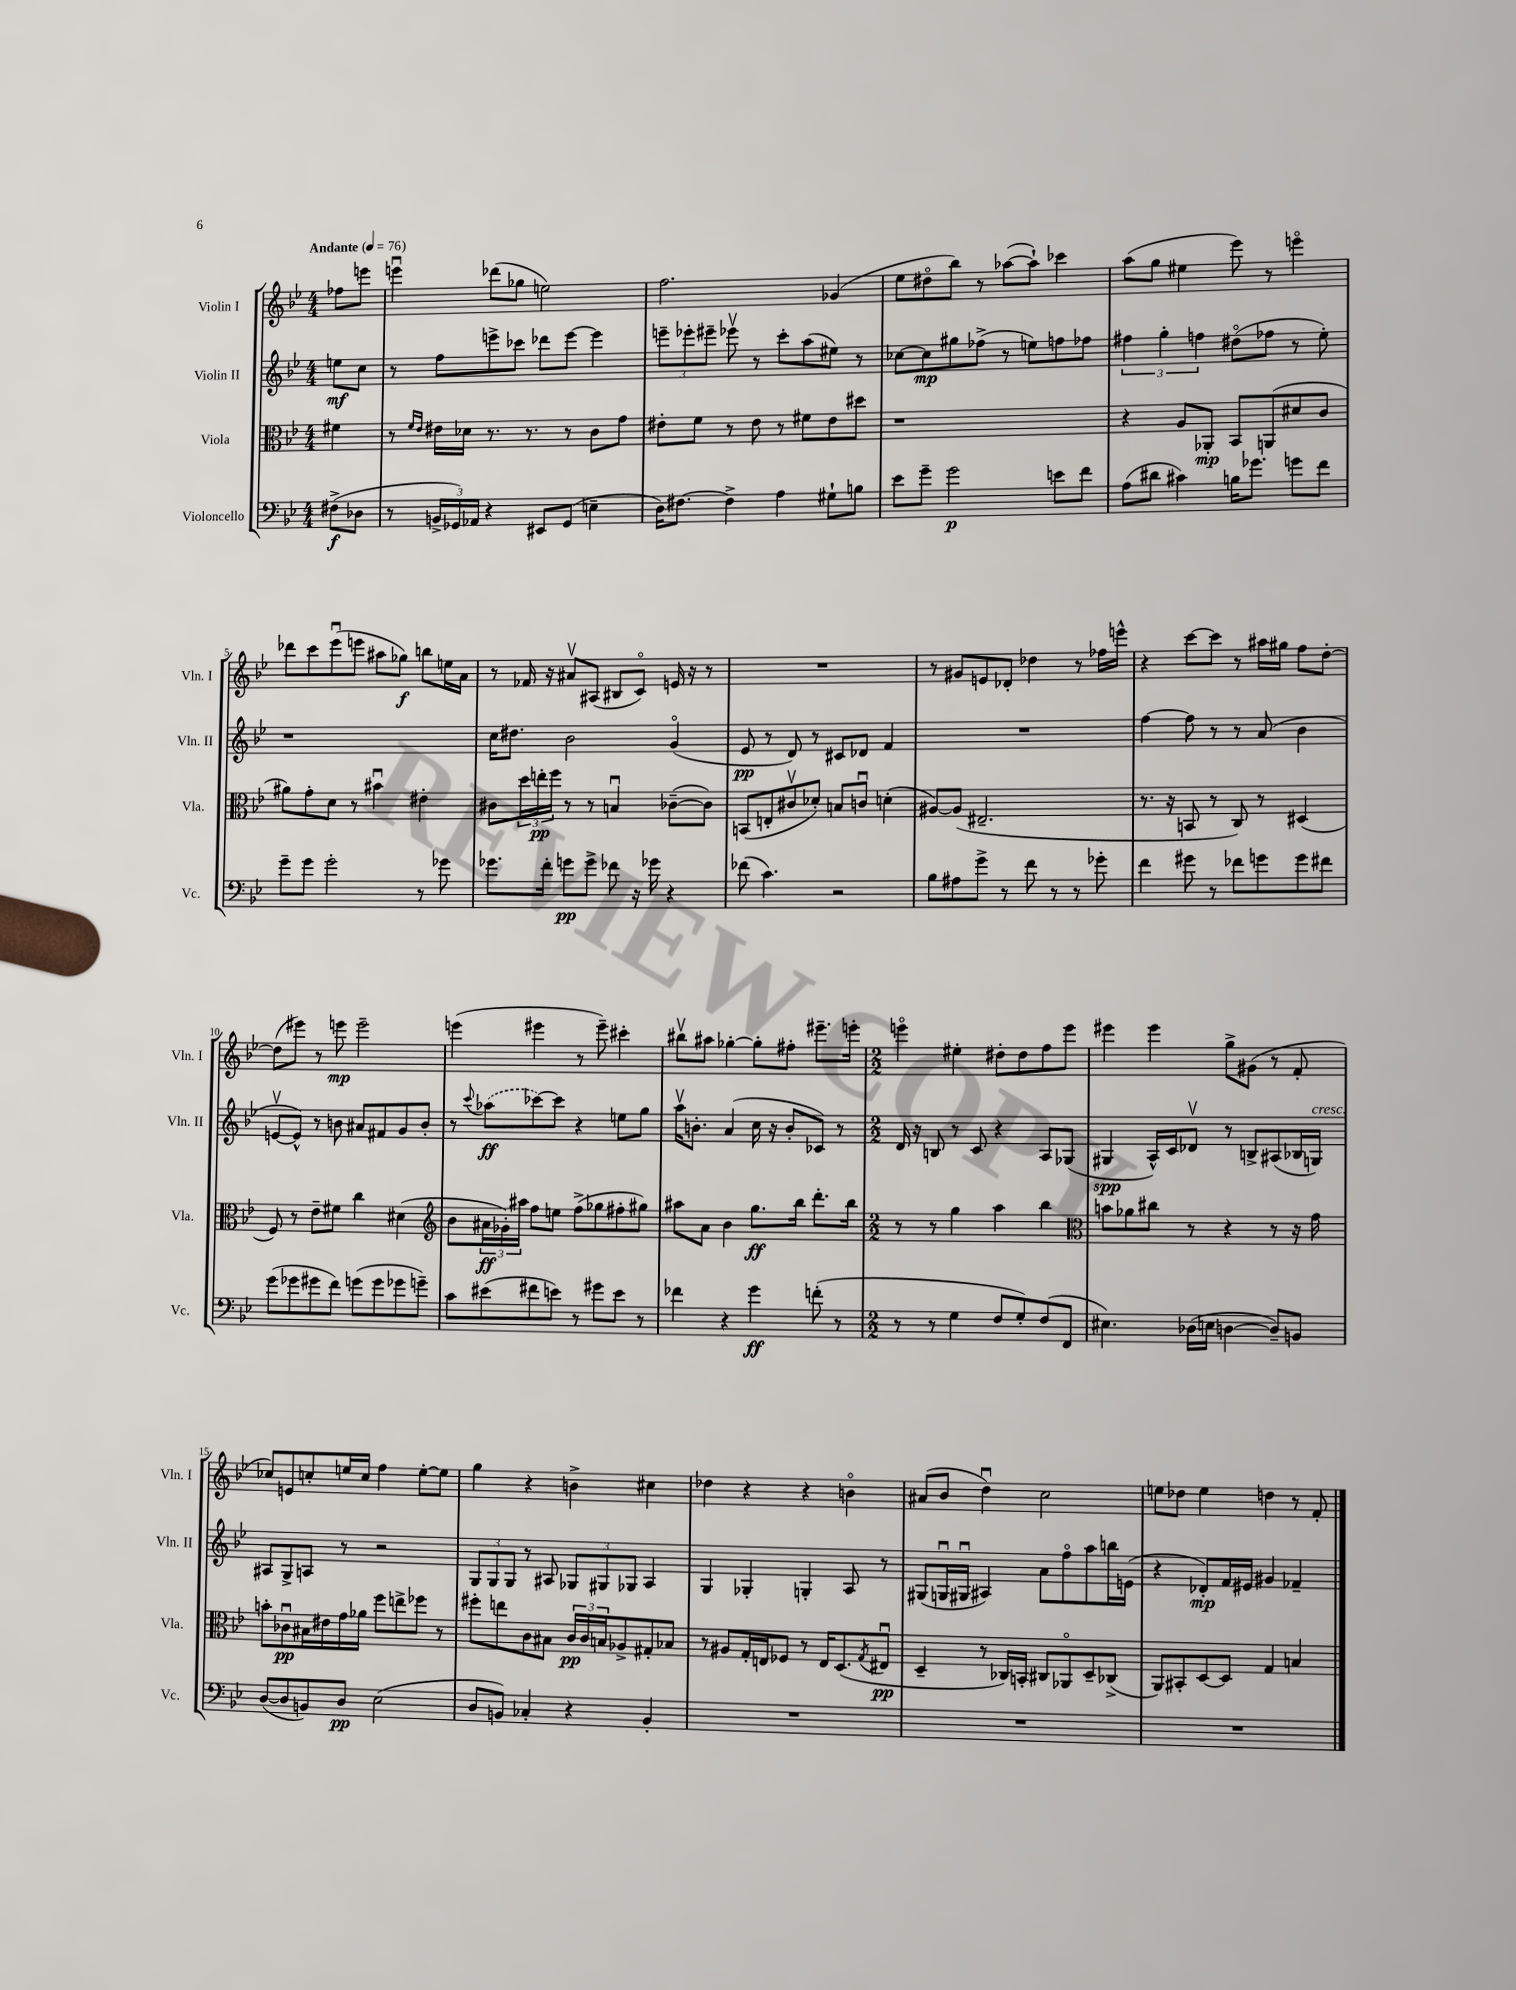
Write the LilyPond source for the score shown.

<<
\new StaffGroup <<
\new Staff = "s0" \with { instrumentName = "Violin I" shortInstrumentName = "Vln. I" } {
    \clef treble \key bes \major \numericTimeSignature \time 4/4 \partial 4 \tempo "Andante" 4 = 76
    fes''8 e'''8 |
    e'''4\downbow des'''8( ges''8 e''2) |
    f''2. ges'4( |
    ees''8 dis''8\flageolet bes''8) r8 aes''8~( aes''8-!) ces'''4 |
    a''8( g''8 eis''4 ees'''8) r8 e'''4\flageolet |
    des'''8 c'''8 ees'''8\downbow( e'''8 ais''8 ges''8\f) b''8 e''16 a'16 |
    r8 fes'16 r16 ais'8\upbow ais8( bis8 c'8\flageolet) e'16 r16 r8 |
    R1 |
    r8 gis'8 e'8 des'8-. des''4 r8 fes''16 e'''16-^ |
    r4 c'''8~ c'''8 r8 ais''16 gis''16 f''8 d''8~-. |
    d''8( eis'''8) r8 e'''8\mp e'''2-- |
    e'''4( eis'''4 r8 eis'''8--) cis'''4-. |
    bis''8\upbow ais''8 ges''4~-. ges''8-. fis''8-. eis'''8.-- e'''16-. |
    \numericTimeSignature \time 2/2 e'''4\flageolet eis''4-. dis''8-. dis''8 f''8 e'''8 |
    eis'''4 eis'''4 g''8-> gis'8( r8 f'8-. |
    ces''8) e'8 c''8-. e''16 c''16 f''4 e''8~-. e''8 |
    g''4 r4 b'4-> cis''4 |
    des''4 r4 r4 b'4\flageolet |
    ais'8( bes'8 d''4\downbow) c''2 |
    e''8 des''8 e''4 d''4 r8 f'8-. \bar "|." |
}
\new Staff = "s1" \with { instrumentName = "Violin II" shortInstrumentName = "Vln. II" } {
    \clef treble \key bes \major \numericTimeSignature \time 4/4 \partial 4
    e''8\mf c''8 |
    r8 f''8 e'''8-> ces'''8 des'''8 e'''8~ e'''4 |
    \tuplet 3/2 { e'''8-- ees'''8-. eis'''8-- } ees'''8\upbow r8 c'''8-. a''8( eis''8) r8 |
    ces''8~ ces''8\mp gis''8 fes''8->( r8 e''8) f''8 fes''8 |
    \tuplet 3/2 { fis''4 g''4-. f''4 } dis''8\flageolet( fes''8 r8 ees''8-.) |
    r1 |
    c''16 dis''8. bes'2 g'4\flageolet( |
    ees'8\pp r8 d'8) r8 cis'8 des'8 f'4 |
    R1 |
    f''4~ f''8 r8 r8 a'8( bes'4 |
    e'8~\upbow e'8-^) r8 b'8 ais'8 fis'8 g'8 b'8-. |
    r8 \appoggiatura { c'''8 } \once \slurDashed aes''8\ff( ces'''8~) ces'''8 r4 e''8 g''8 |
    a''16\upbow b'8.-. a'4( c''16 r16 b'8-. ces'8) r8 |
    \numericTimeSignature \time 2/2 d'16 r16 b8 r8 c'8 r4 a8 ges8( |
    gis4\spp a16-^) c'16 des'8\upbow r8 b8-> ais8( bes16 g16^\markup { \italic "cresc." }) |
    ais8 g8-> a8 r8 r2 |
    \tuplet 3/2 { g8 g8 g8 } r8 ais8 \tuplet 3/2 { ges8 gis8 ges8 } ais4 |
    g4 ges4-. g4-. a8 r8 |
    gis8( g16\downbow gis16\downbow ais4) a'8 f''8\flageolet a''8 b''16 e'16( |
    r4 des'8-.\mp) f'16 eis'16 gis'4 fes'4-- \bar "|." |
}
\new Staff = "s2" \with { instrumentName = "Viola" shortInstrumentName = "Vla." } {
    \clef alto \key bes \major \numericTimeSignature \time 4/4 \partial 4
    fis'4 |
    r8 \grace { f'16 ees'16 } eis'16 des'16 r8. r8. r8 c'8 g'8 |
    eis'8-. f'8 r8 eis'8 r8 fis'8 eis'8 dis''8 |
    r1 |
    r4 a8 aes,8-.\mp bes,8 a,8( dis'8 c'8 |
    ais'8) g'8-. d'8 r8 bis'4\downbow eis'4-. |
    cis'8 \tuplet 3/2 { d''16 e''16-.\pp f''16 } r8 r8 b4\downbow ces'8~--( ces'8) |
    b,8( e8-. cis'8\upbow des'8-.) b8 c'8\downbow d'4-.( |
    ais8~) ais8( eis2.-- |
    r8. r16 b,8 r8 c8) r8 dis4( |
    f8) r8 ees'8-- fis'8 c''4 dis'4( |
    \clef treble bes'8 \tuplet 3/2 { ais'16\ff ges'16-.) ais''16 } f''8 e''8 f''8->( ges''8 fis''8-. gis''8) |
    ais''8 a'8 bes'4 g''8.\ff bes''16 d'''8.-. bes''16 |
    \numericTimeSignature \time 2/2 r8 r8 g''4 a''4 bes''4 |
    \clef alto b'8 aes'8 cis''8 r8 r4 r8 r16 g'16 |
    b'8-. ces'8\downbow\pp bis16 eis'16 g'16 aes'16 f''8 e''8-> fes''8 r8 |
    fis''8-. e''8 c'8 bis8 \tuplet 3/2 { c'16\pp c'16 b16 } aes8-> gis8-. bes8 |
    r8 ais8 g16-. e16 fes8 r8 e16 d8.( \acciaccatura { g8 } eis8\downbow\pp |
    d4-- r8 ces16) b,16-. cis8 aes,8\flageolet d8-- ces8->( |
    a,8) bis,8-. d8~ d8 g4 b4 \bar "|." |
}
\new Staff = "s3" \with { instrumentName = "Violoncello" shortInstrumentName = "Vc." } {
    \clef bass \key bes \major \numericTimeSignature \time 4/4 \partial 4
    fis8->\f( des8 |
    r8 \tuplet 3/2 { b,16-> ges,16) aes,16 } r4 eis,8 ges,8( e4-- |
    d16) fis8.~ fis4-> a4 gis8-! b8 |
    ees'8 g'8-- g'2\p e'8 f'8 |
    a8( dis'8 cis'4) b16 ges'8. g'8 f'8 |
    g'8-- g'8 g'2-. r8 ges'8 |
    ges'8. f'16-. g'8\pp g'8-> fes'8 r16 ges'16 r4 |
    fes'8( c'4.) r2 |
    bes8 ais8 g'8-> r8 f'8 r8 r8 ges'8-. |
    f'4 gis'8 r8 fes'8 g'8 g'8 fis'8 |
    g'8( ges'8 gis'8 f'8) g'8( g'8 ges'8 g'8--) |
    c'8 eis'8( fis'8 e'8) r8 gis'8 e'8 r8 |
    fes'4 r4 g'4\ff f'8-.( r8 |
    \numericTimeSignature \time 2/2 r8 r8 g4 f8 g8-.) f8( f,8 |
    eis4.) des16( e16 d4~ d8--) b,8 |
    d8~( d8 b,8) d8\pp ees2( |
    d8 b,8) ces4-. r4 b,4-. |
    R1 |
    R1 |
    R1 \bar "|." |
}
>>
>>
